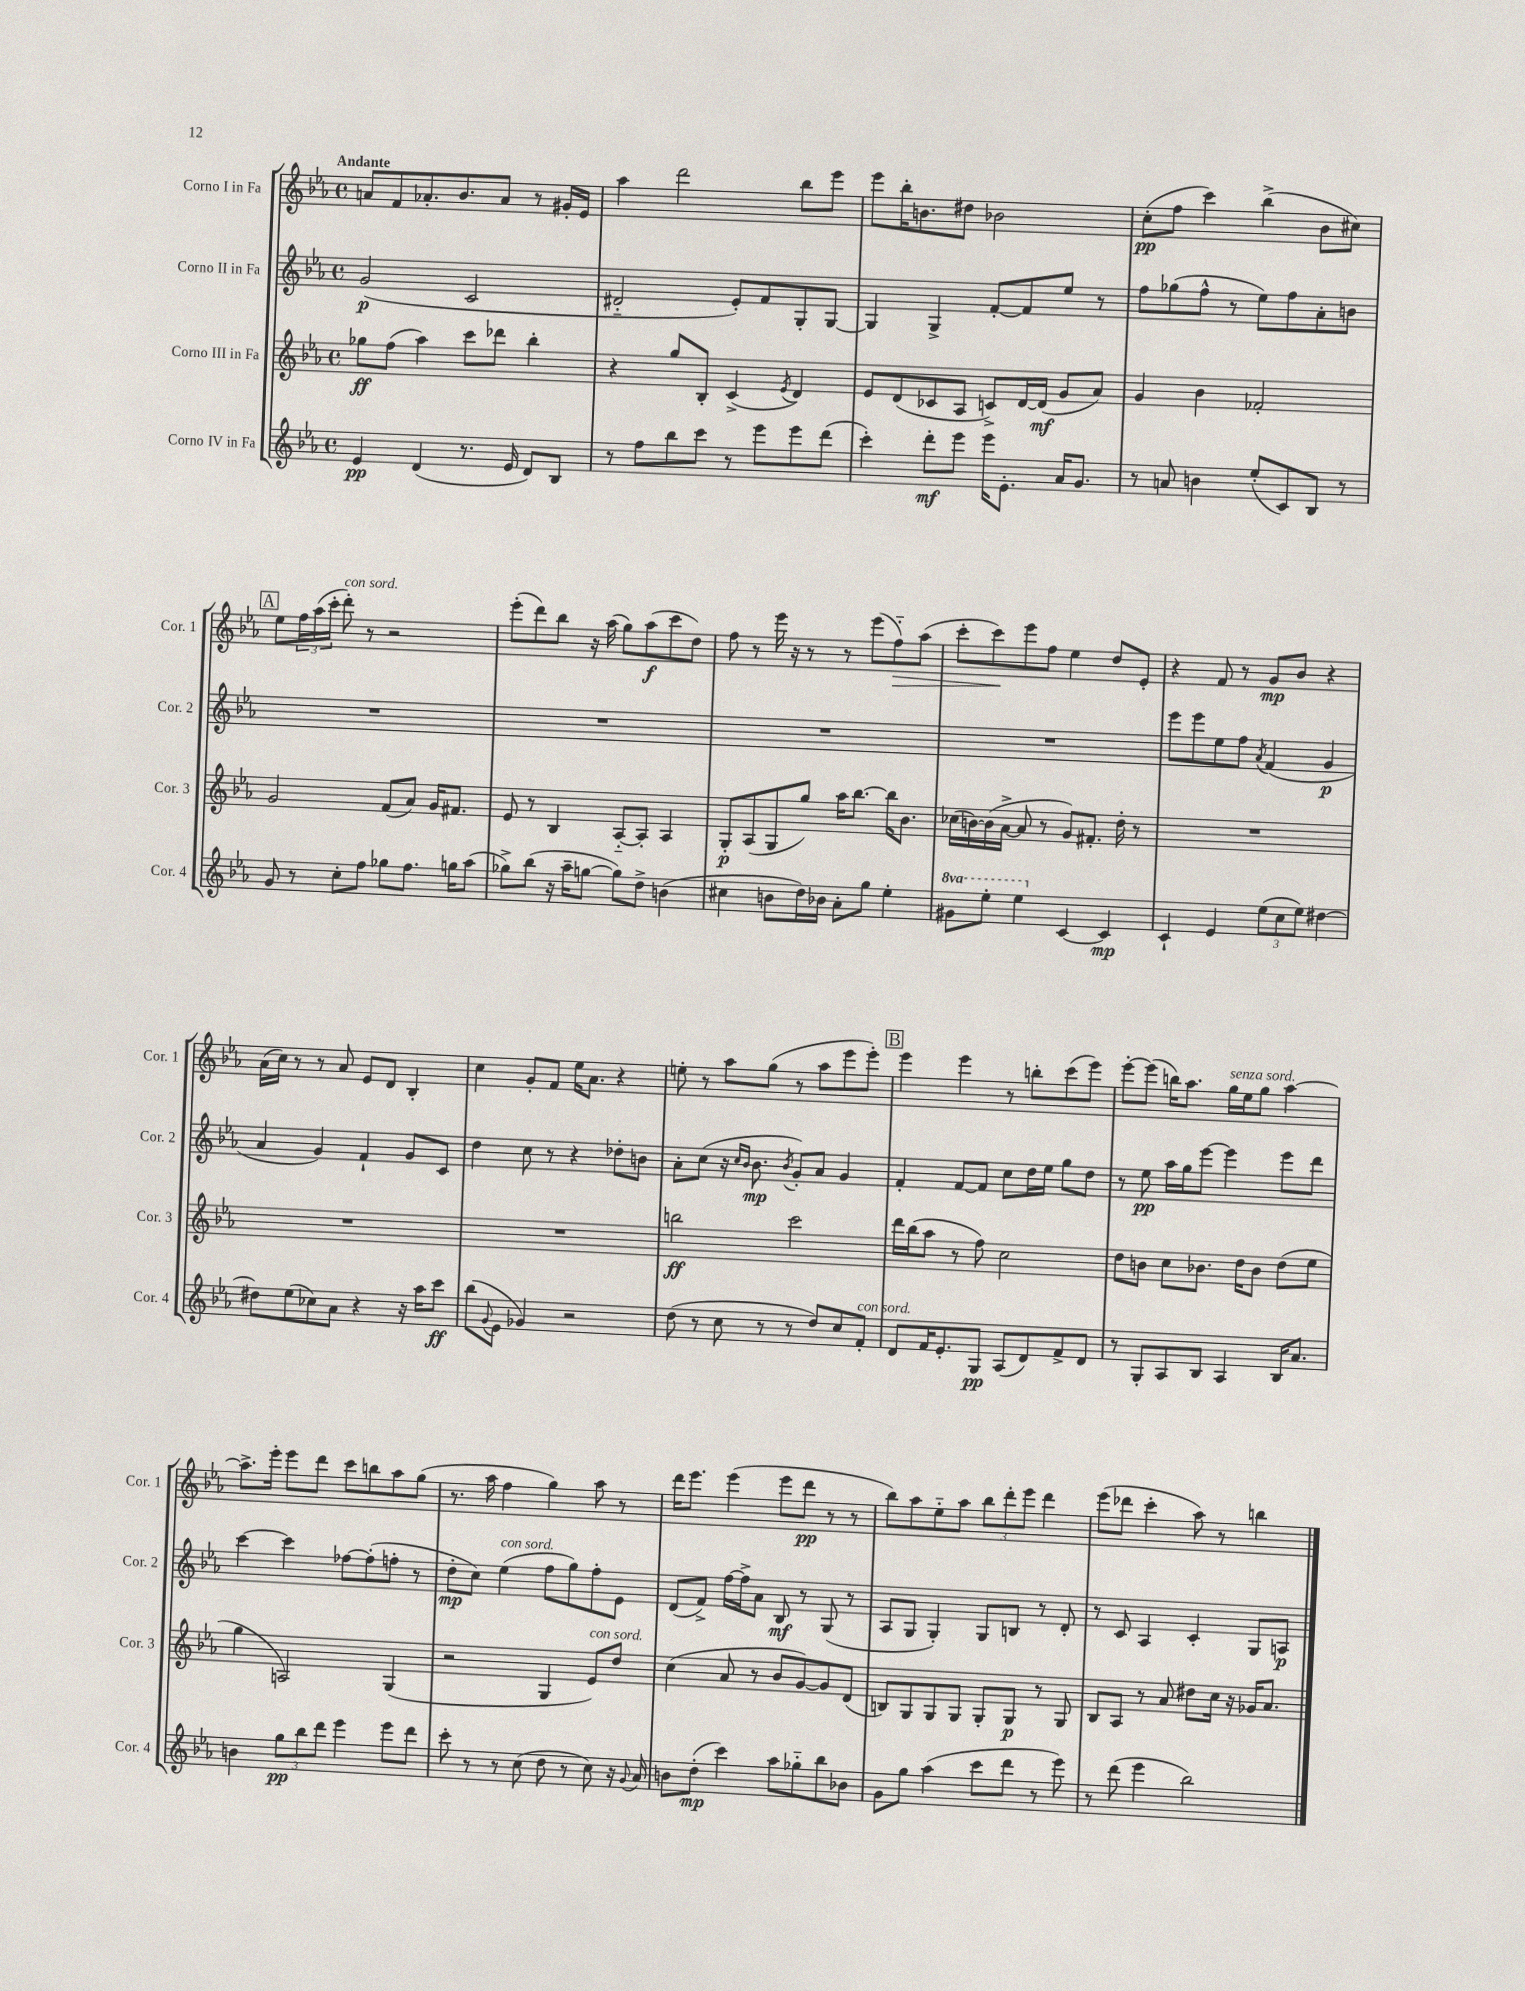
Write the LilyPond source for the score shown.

<<
\new StaffGroup <<
\new Staff = "s0" \with { instrumentName = "Corno I in Fa" shortInstrumentName = "Cor. 1" } {
    \clef treble \key ees \major \defaultTimeSignature \time 4/4 \tempo "Andante"
    a'8 f'8 aes'8.-. bes'8. aes'8 r8 gis'16-. ees'16 |
    aes''4 d'''2 bes''8 ees'''8 |
    ees'''8 bes''16-. b'8. dis''8 bes'2 |
    c''8-.\pp( f''8 c'''4) bes''4->( bes'8 cis''8) |
    \mark \markup { \box "A" } ees''8 \tuplet 3/2 { f''16 aes''16( c'''16-. } d'''8-.^\markup { \italic "con sord." }) r8 r2 |
    ees'''8-.( d'''8) bes''8 r16 aes''16( g''8) aes''8\f( c'''8 d''8) |
    f''8 r8 ees'''16 r16 r8 r8 ees'''8( f''8-_\>) aes''8( |
    c'''8-. c'''8\!) ees'''8 f''8 ees''4 d''8 ees'8-. |
    r4 f'8 r8 g'8\mp bes'8 r4 |
    aes'16( c''16) r8 r8 aes'8 ees'8 d'8 bes4-. |
    c''4 g'8-. f'8 ees''16 aes'8. r4 |
    e''8-. r8 aes''8 g''8( r8 aes''8 ees'''8 ees'''8-.) |
    \mark \markup { \box "B" } ees'''4 ees'''4 r8 b''8-. c'''8( ees'''8) |
    ees'''8~-. ees'''8( b''16) aes''8. g''16^\markup { \italic "senza sord." } ees''16 g''8 aes''4~ |
    aes''8.-> ees'''16-. ees'''8 d'''8 c'''8 b''8 aes''8 g''8( |
    r8. aes''16 f''4 g''4) aes''8 r8 |
    d'''16 ees'''8. ees'''4( ees'''8 d'''8\pp r8 r8 |
    bes''8) aes''8 ees''8-_ aes''8 \tuplet 3/2 { bes''8 d'''8-. ees'''8 } d'''4 |
    ees'''8( des'''8 c'''4-. aes''8) r8 b''4 \bar "|." |
}
\new Staff = "s1" \with { instrumentName = "Corno II in Fa" shortInstrumentName = "Cor. 2" } {
    \clef treble \key ees \major \defaultTimeSignature \time 4/4
    g'2\p( c'2 |
    dis'2-_ ees'8-.) f'8 g8-. g8~ |
    g4 g4-> f'8~-. f'8 ees''8 r8 |
    f''8 ges''8( f''8-^ r8 ees''8) f''8 aes'8-. b'8 |
    \mark \markup { \box "A" } R1 |
    R1 |
    R1 |
    R1 |
    ees'''8 ees'''8 ees''8 f''8 \acciaccatura { aes'8 } f'4( g'4\p |
    aes'4 g'4) f'4-! g'8 c'8 |
    d''4 c''8 r8 r4 des''8-. b'8 |
    aes'8-. c''8( r16 \grace { c''16 bes'16 } bes'8.\mp \acciaccatura { bes'8 } g'8-.) aes'8 g'4 |
    \mark \markup { \box "B" } f'4-. f'8~ f'8 c''8 d''16 ees''16 g''8 d''8 |
    r8 ees''8\pp aes''16 g''16 ees'''8~ ees'''4 ees'''8 d'''8 |
    c'''4~ c'''4 fes''8~ fes''8-.( f''8-. r8 |
    d''8-.\mp c''8) ees''4^\markup { \italic "con sord." }( f''8 g''8) f''8-. ees'8 |
    d'8( f'8->) f''16~ f''16-> aes'8 bes8\mf r8 g8( r8 |
    aes8 g8 g4-.) g8 b8 r8 d'8-. |
    r8 c'8 aes4 c'4-. g8 a8\p \bar "|." |
}
\new Staff = "s2" \with { instrumentName = "Corno III in Fa" shortInstrumentName = "Cor. 3" } {
    \clef treble \key ees \major \defaultTimeSignature \time 4/4
    ges''8\ff f''8( aes''4) c'''8 des'''8 bes''4-. |
    r4 g''8 bes8-. c'4->( \acciaccatura { ees'8 } d'4) |
    ees'8 d'8( ces'8 aes8 c'8->) d'16~ d'16\mf( g'8 aes'8) |
    g'4 bes'4 fes'2-. |
    \mark \markup { \box "A" } g'2 f'8( aes'8) g'16 fis'8. |
    ees'8 r8 bes4 aes8~-_ aes8-. aes4 |
    g8-.\p aes8( g8 g''8) aes''16 bes''8.~ bes''16 bes'8. |
    ces''16( b'16~) b'16( aes'16~-> aes'8 r8 g'8) fis'8.-. d''16-. r8 |
    R1 |
    R1 |
    R1 |
    b''2\ff c'''2 |
    \mark \markup { \box "B" } d'''16 bes''16( aes''8 r8 f''8) c''2 |
    d''8 b'8 c''8 bes'8. d''16 bes'8 d''8( ees''8 |
    g''4 a2) g4( |
    r2 g4 ees'8^\markup { \italic "con sord." }) d''8 |
    c''4( aes'8 r8 bes'8 g'8~) g'8 d'8( |
    b8) g8 g8 g8 g8-. g8\p r8 g8 |
    bes8 aes8 r8 aes'8 dis''8 c''16 r16 ges'16 aes'8. \bar "|." |
}
\new Staff = "s3" \with { instrumentName = "Corno IV in Fa" shortInstrumentName = "Cor. 4" } {
    \clef treble \key ees \major \defaultTimeSignature \time 4/4 \set Staff.ottavationMarkups = #ottavation-simple-ordinals
    ees'4\pp d'4( r8. ees'16 d'8) bes8 |
    r8 f''8 bes''8 c'''8 r8 ees'''8 ees'''8 d'''8( |
    c'''4-.) d'''8-.\mf ees'''8 ees'''16 ees'8.-. aes'16 g'8. |
    r8 a'8 b'4 ees''8-.( c'8) bes8 r8 |
    \mark \markup { \box "A" } g'8 r8 c''8-. f''8 ges''8 f''8. g''16 aes''8( |
    ges''8->) bes''8( r16 aes''16-- g''8~ g''8) d''8-> b'4( |
    cis''4 b'8 d''16) bes'16 aes'8-. g''8 ees''4-. |
    \ottava #1 gis''8 ees'''8-. ees'''4 \ottava #0 c'4~ c'4\mp |
    c'4-! ees'4 \tuplet 3/2 { ees''8( c''8 ees''8) } dis''4~ |
    dis''8 ees''8( ces''8) aes'8 r4 r16 aes''16 c'''8\ff |
    bes''8( \appoggiatura { g'8 } ees'8 ges'4) r2 |
    d''8( r8 c''8 r8 r8 d''8) c''8 f'8-.^\markup { \italic "con sord." } |
    \mark \markup { \box "B" } d'8 f'16 ees'8.-. g8\pp aes8( d'8) f'8-> d'8 |
    r8 g8-. aes8 bes8 aes4 bes16 aes'8. |
    b'4 \tuplet 3/2 { g''8\pp bes''8 d'''8 } ees'''4 ees'''8 d'''8 |
    c'''8-. r8 r8 c''8( d''8 r8 c''8) r16 \appoggiatura { g'8 } aes'16 |
    b'8 d''8-.\mp( c'''4) aes''8 ges''8-_ bes''8 bes'8 |
    g'8 g''8 aes''4( c'''8 d'''8 r8 ees'''8) |
    r8 d'''8( ees'''4 bes''2) \bar "|." |
}
>>
>>
\layout { \context { \Score \remove "Bar_number_engraver" } }
